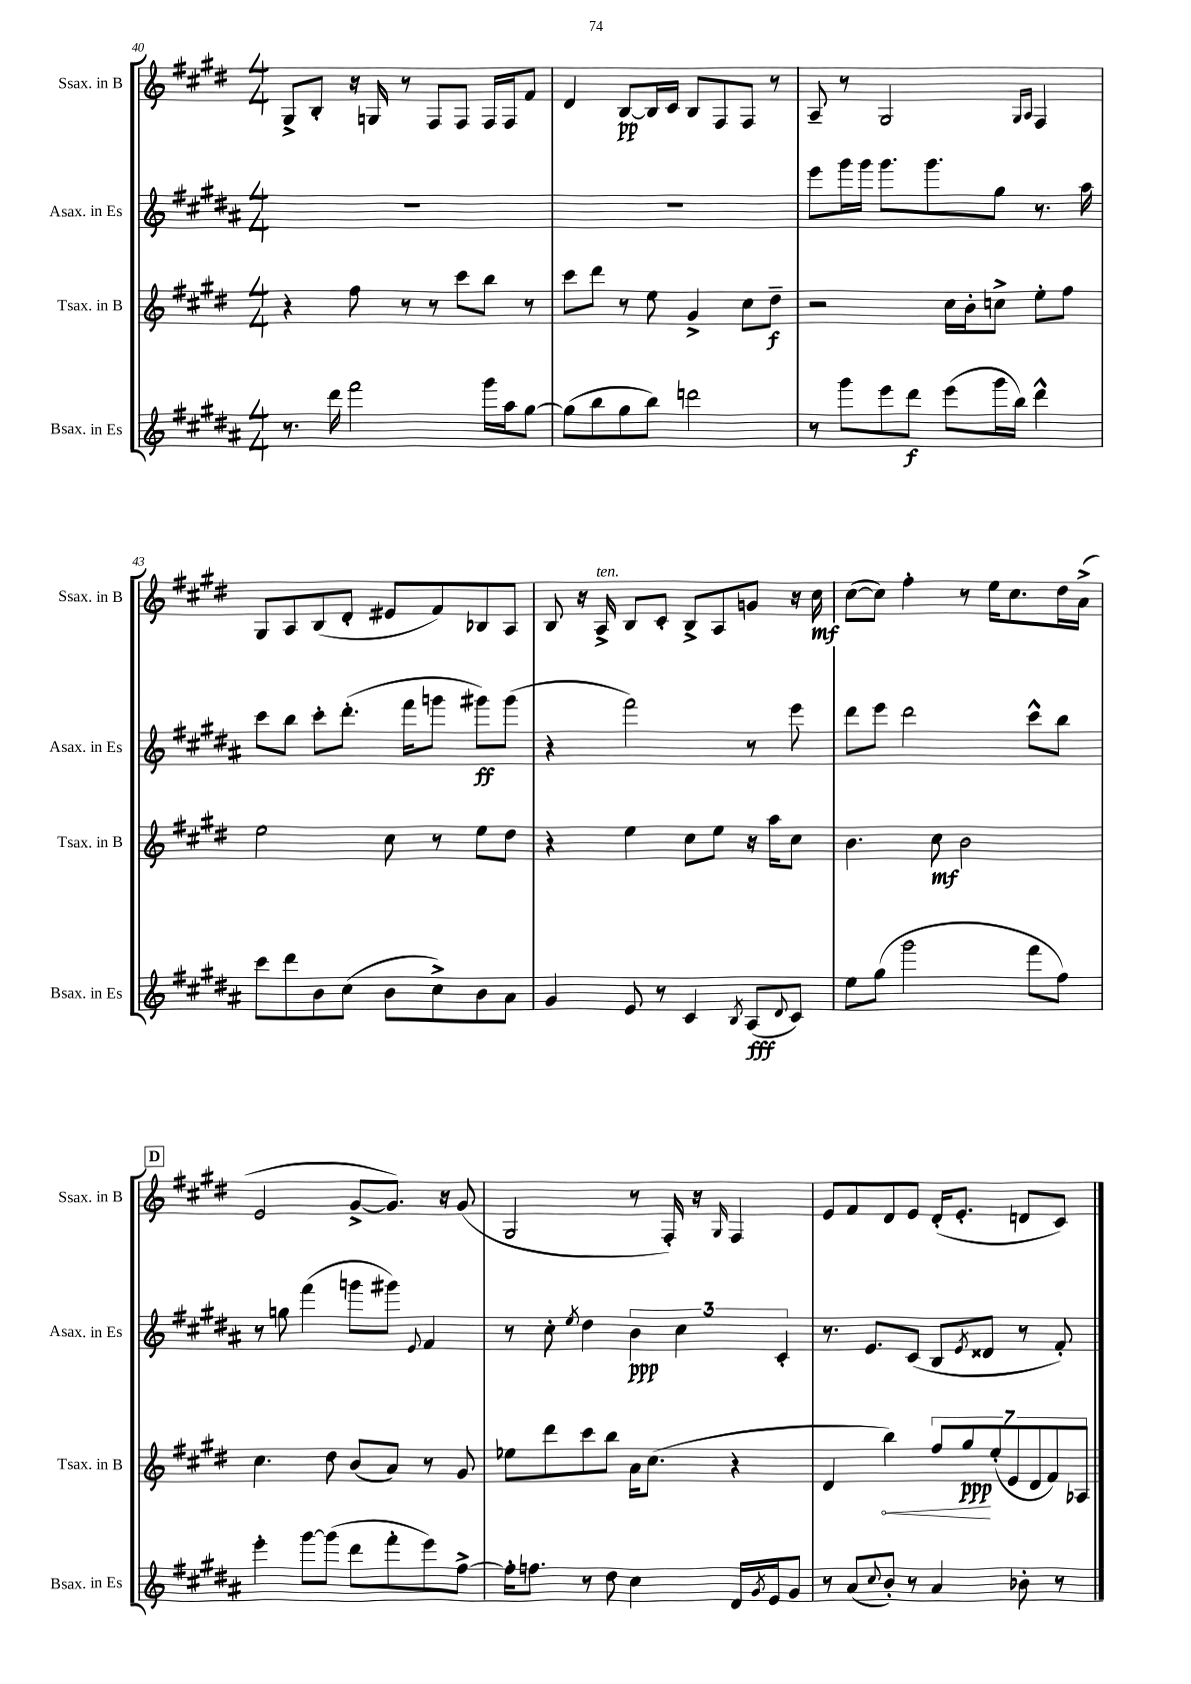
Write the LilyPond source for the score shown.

<<
\new StaffGroup <<
\new Staff = "s0" \with { instrumentName = "Ssax. in B" shortInstrumentName = "Ssax. in B" } {
    \clef treble \key e \major \numericTimeSignature \time 4/4
    gis8-> b8-. r16 g16 r8 fis8 fis8 fis16 fis16 fis'8 |
    dis'4 b8~\pp b16 cis'16 b8 fis8 fis8 r8 |
    a8-- r8 gis2 \grace { gis16 a16 } fis4 |
    gis8 a8 b8( dis'8-. eis'8 fis'8) bes8 a8 |
    b8 r16 a16->^\markup { \italic "ten." } b8 cis'8-. b8-> a8 g'8 r16 cis''16\mf |
    cis''8~( cis''8) fis''4-. r8 e''16 cis''8. dis''16 a'16->( |
    \mark \markup { \box "D" } e'2 gis'8~-> gis'8.) r16 gis'8( |
    gis2 r8 fis16-.) r16 \grace { gis16 } fis4 |
    e'8 fis'8 dis'8 e'8 dis'16-.( e'8.-. d'8 cis'8) \bar "|." |
}
\new Staff = "s1" \with { instrumentName = "Asax. in Es" shortInstrumentName = "Asax. in Es" } {
    \clef treble \key b \major \numericTimeSignature \time 4/4
    R1 |
    R1 |
    e'''8 gis'''16 gis'''16 gis'''8. gis'''8. gis''8 r8. ais''16 |
    cis'''8 b''8 cis'''8-. dis'''8.-.( fis'''16 g'''8 gis'''8\ff) gis'''8( |
    r4 fis'''2) r8 e'''8 |
    dis'''8 e'''8 dis'''2 cis'''8-^ b''8 |
    \mark \markup { \box "D" } r8 g''8 fis'''4( g'''8 gis'''8) \appoggiatura { e'8 } fis'4 |
    r8 cis''8-. \acciaccatura { e''8 } dis''4 \tuplet 3/2 { b'4\ppp cis''4 cis'4-. } |
    r8. e'8. cis'8( b8 \acciaccatura { e'8 } disis'8 r8 fis'8-.) \bar "|." |
}
\new Staff = "s2" \with { instrumentName = "Tsax. in B" shortInstrumentName = "Tsax. in B" } {
    \clef treble \key e \major \numericTimeSignature \time 4/4
    r4 fis''8 r8 r8 cis'''8 b''8 r8 |
    cis'''8 dis'''8 r8 e''8 gis'4-> cis''8 dis''8--\f |
    r2 cis''16 b'16-. c''8-> e''8-. fis''8 |
    e''2 cis''8 r8 e''8 dis''8 |
    r4 e''4 cis''8 e''8 r16 a''16 cis''8 |
    b'4. cis''8\mf b'2 |
    \mark \markup { \box "D" } cis''4. dis''8 b'8( a'8) r8 gis'8 |
    ees''8 dis'''8 cis'''8 b''8 a'16 cis''8.( r4 |
    dis'4 \once \override Hairpin.circled-tip = ##t b''4\<) \tuplet 7/4 { fis''8 gis''8\ppp\! e''8-.( e'8 dis'8 fis'8) aes8 } \bar "|." |
}
\new Staff = "s3" \with { instrumentName = "Bsax. in Es" shortInstrumentName = "Bsax. in Es" } {
    \clef treble \key b \major \numericTimeSignature \time 4/4
    r8. dis'''16 fis'''2 gis'''16 ais''16 gis''8~ |
    gis''8( b''8 gis''8 b''8) d'''2 |
    r8 gis'''8 e'''8 dis'''8\f e'''8( gis'''16 b''16) dis'''4-^ |
    cis'''8 dis'''8 b'8 cis''8( b'8 cis''8->) b'8 ais'8 |
    gis'4 e'8 r8 cis'4 \acciaccatura { b8 } ais8\fff( \appoggiatura { dis'8 } cis'8) |
    e''8 gis''8( gis'''2 fis'''8 fis''8) |
    \mark \markup { \box "D" } e'''4-. gis'''8~ gis'''8( dis'''8 fis'''8-. e'''8) fis''8~-> |
    fis''16-. f''8. r8 dis''8 cis''4 dis'16 \acciaccatura { gis'8 } e'16 gis'8 |
    r8 ais'8( \appoggiatura { cis''8 } b'8-.) r8 ais'4 bes'8-. r8 \bar "|." |
}
>>
>>
\layout { \context { \Score currentBarNumber = #40 } }
